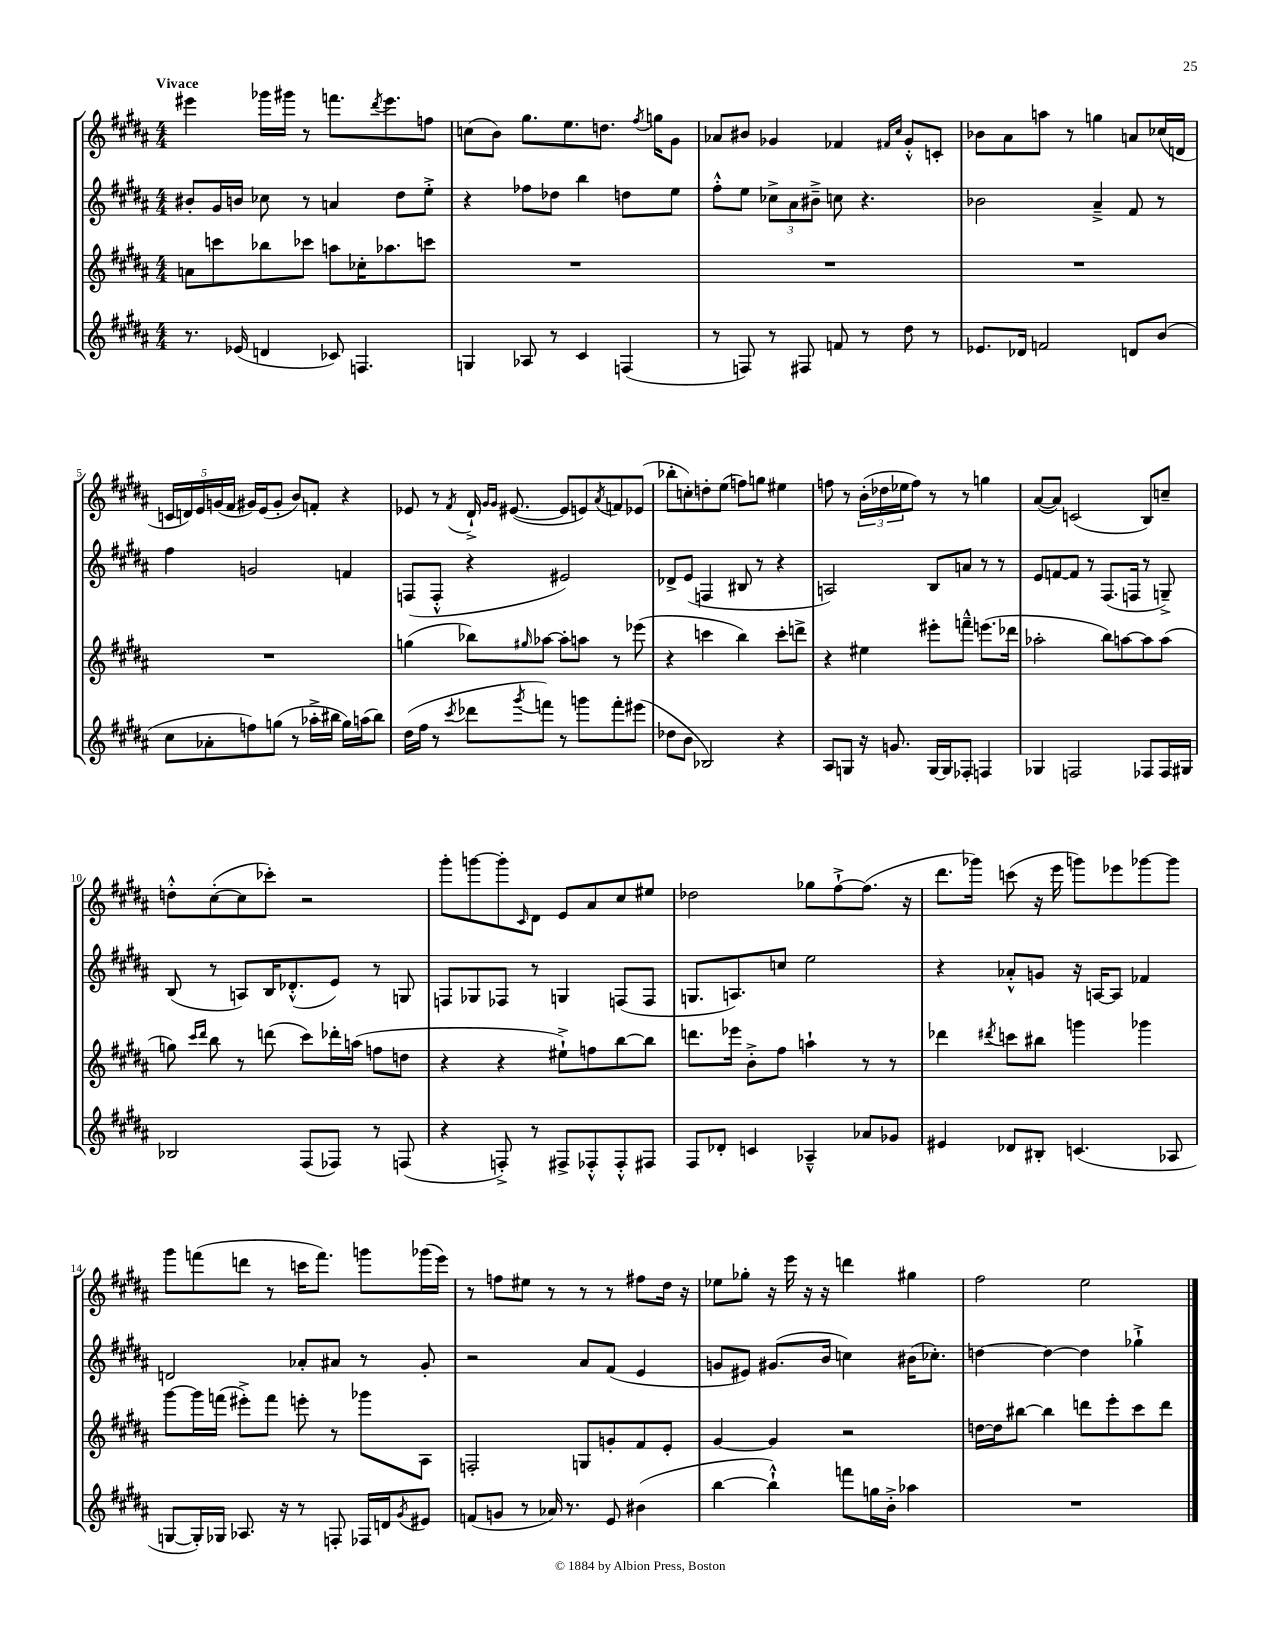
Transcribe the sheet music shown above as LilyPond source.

<<
\new StaffGroup <<
\new Staff = "s0" {
    \clef treble \key b \major \numericTimeSignature \time 4/4 \tempo "Vivace"
    eis'''4 ges'''16 gis'''16 r8 f'''8. \acciaccatura { dis'''8 } eis'''8. f''8 |
    c''8( b'8) gis''8. e''8. d''8. \acciaccatura { fis''8 } g''16 gis'8 |
    aes'8 bis'8 ges'4 fes'4 \grace { fis'16 cis''16 } ges'8-.-^ c'8-. |
    bes'8 ais'8 a''8 r8 g''4 a'8 ces''16( d'16 |
    \tuplet 5/4 { c'16 d'16) e'16 g'16( fis'16 } gis'16) e'16( gis'8-. b'8) f'8-. r4 |
    ees'8 r8 \acciaccatura { fis'8 } dis'16-!-> \grace { gis'16 gis'16 } eis'8.~( eis'8 e'8) \acciaccatura { ais'8 } f'8 ees'8( |
    bes''8-. c''8-.) d''8-. e''8( f''8) g''8 eis''4 |
    f''8 r8 \tuplet 3/2 { b'16-.( des''16 ees''16 } f''8) r8 r8 g''4 |
    ais'8~( ais'8) c'2( b8) c''8-- |
    d''8-.-^ cis''8~-.( cis''8 ces'''8-.) r2 |
    gis'''8-. g'''8~ g'''8-. \grace { cis'16 } dis'8 e'8 ais'8 cis''8 eis''8 |
    des''2 ges''8 fis''8~-!-> fis''8.( r16 |
    dis'''8. ges'''16) c'''8( r16 e'''16 g'''8) ees'''8 ges'''8~ ges'''8 |
    gis'''8 f'''8( d'''8 r8 c'''16 f'''8.) g'''8 ges'''16( e'''16) |
    r8 f''8 eis''8 r8 r8 r8 fis''8 dis''16 r16 |
    ees''8 ges''8-. r16 e'''16 r16 r16 d'''4 gis''4 |
    fis''2 e''2 \bar "|." |
}
\new Staff = "s1" {
    \clef treble \key b \major \numericTimeSignature \time 4/4
    bis'8-. gis'16 b'16 ces''8 r8 a'4 dis''8 e''8-.-> |
    r4 fes''8 des''8 b''4 d''8 e''8 |
    fis''8-.-^ e''8 \tuplet 3/2 { ces''8-> ais'8 bis'8---> } c''8 r4. |
    bes'2 ais'4---> fis'8 r8 |
    fis''4 g'2 f'4 |
    f8( f8-.-^ r4 eis'2) |
    des'8-> e'8( f4 bis8 r8 r4 |
    a2) b8 a'8 r8 r8 |
    e'8 f'8~ f'8 r8 fis8.( f16 r8 g8--->) |
    b8( r8 a8) b16 des'8.-.-^( e'8) r8 g8 |
    f8 ges8 fes8 r8 g4 f8( f8 |
    g8. a8.) c''8 e''2 |
    r4 aes'8-.-^ g'8 r16 a16~ a8 fes'4 |
    d'2 aes'8-. ais'8 r8 gis'8-. |
    r2 ais'8 fis'8( e'4 |
    g'8 eis'8) gis'8.( b'16 c''4) bis'16( ces''8.-.) |
    d''4~ d''4~ d''4 ges''4-!-> \bar "|." |
}
\new Staff = "s2" {
    \clef treble \key b \major \numericTimeSignature \time 4/4
    a'8 c'''8 bes''8 ces'''8 a''8 ces''16-. aes''8. c'''8 |
    R1 |
    R1 |
    R1 |
    R1 |
    g''4( bes''8) \grace { gis''16 } aes''8~ aes''8-. a''8 r8 ees'''8( |
    r4 c'''4 b''4) c'''8-. d'''8-> |
    r4 eis''4 eis'''8-. f'''8---^ e'''8.( des'''16 |
    aes''2-. b''8) a''8~ a''8 a''8( |
    g''8) \grace { cis'''16 dis'''16 } b''8 r8 d'''8( cis'''8) des'''16-. a''16( f''8 d''8 |
    r4 r4 eis''8-!->) f''8 b''8~ b''8 |
    d'''8. ees'''16 b'8-.-> fis''8 a''4-! r8 r8 |
    des'''4 \acciaccatura { dis'''8 } c'''8 bis''8 g'''4 ges'''4 |
    gis'''8~ gis'''16 f'''16( eis'''8-.->) f'''8 e'''8-. r8 ges'''8 ais8 |
    f2-. g8 g'8-. fis'8 e'8-. |
    gis'4~ gis'4 r2 |
    d''16~ d''16 bis''8~ bis''4 d'''8 e'''8-. cis'''8 d'''8 \bar "|." |
}
\new Staff = "s3" {
    \clef treble \key b \major \numericTimeSignature \time 4/4
    r8. ees'16( d'4 ces'8) f4. |
    g4 aes8 r8 cis'4 f4( |
    r8 f8) r8 fis8 f'8 r8 dis''8 r8 |
    ees'8. des'16 f'2 d'8 b'8( |
    cis''8 aes'8-. f''8) g''8( r8 aes''16-.-> bis''16 g''16) a''16( bis''8) |
    dis''16( fis''16 r8 \acciaccatura { cis'''8 } des'''8 \acciaccatura { gis'''8 } f'''8) r8 g'''8 f'''8-. eis'''8( |
    des''8 b'8 bes2) r4 |
    ais8 g8 r16 g'8. g16~ g16 fes8-. f4 |
    ges4 f2 fes8 fes16 gis16 |
    bes2 fis8( fes8) r8 f8( |
    r4 f8-.->) r8 fis8-> fes8-.-^ fes8-.-^ fis8 |
    fis8 des'8-. c'4 aes4---^ aes'8 ges'8 |
    eis'4 des'8 bis8-. c'4.( aes8 |
    g8~ g16-.) ges16 aes8. r16 r8 f8-. fes16 d'16 \acciaccatura { gis'8 } eis'8 |
    f'8( g'8 r8 aes'16) r8. e'8 bis'4( |
    b''4~ b''4-!-^) f'''8 g''16 b'16-.-> aes''4 |
    R1 \bar "|." |
}
>>
>>
